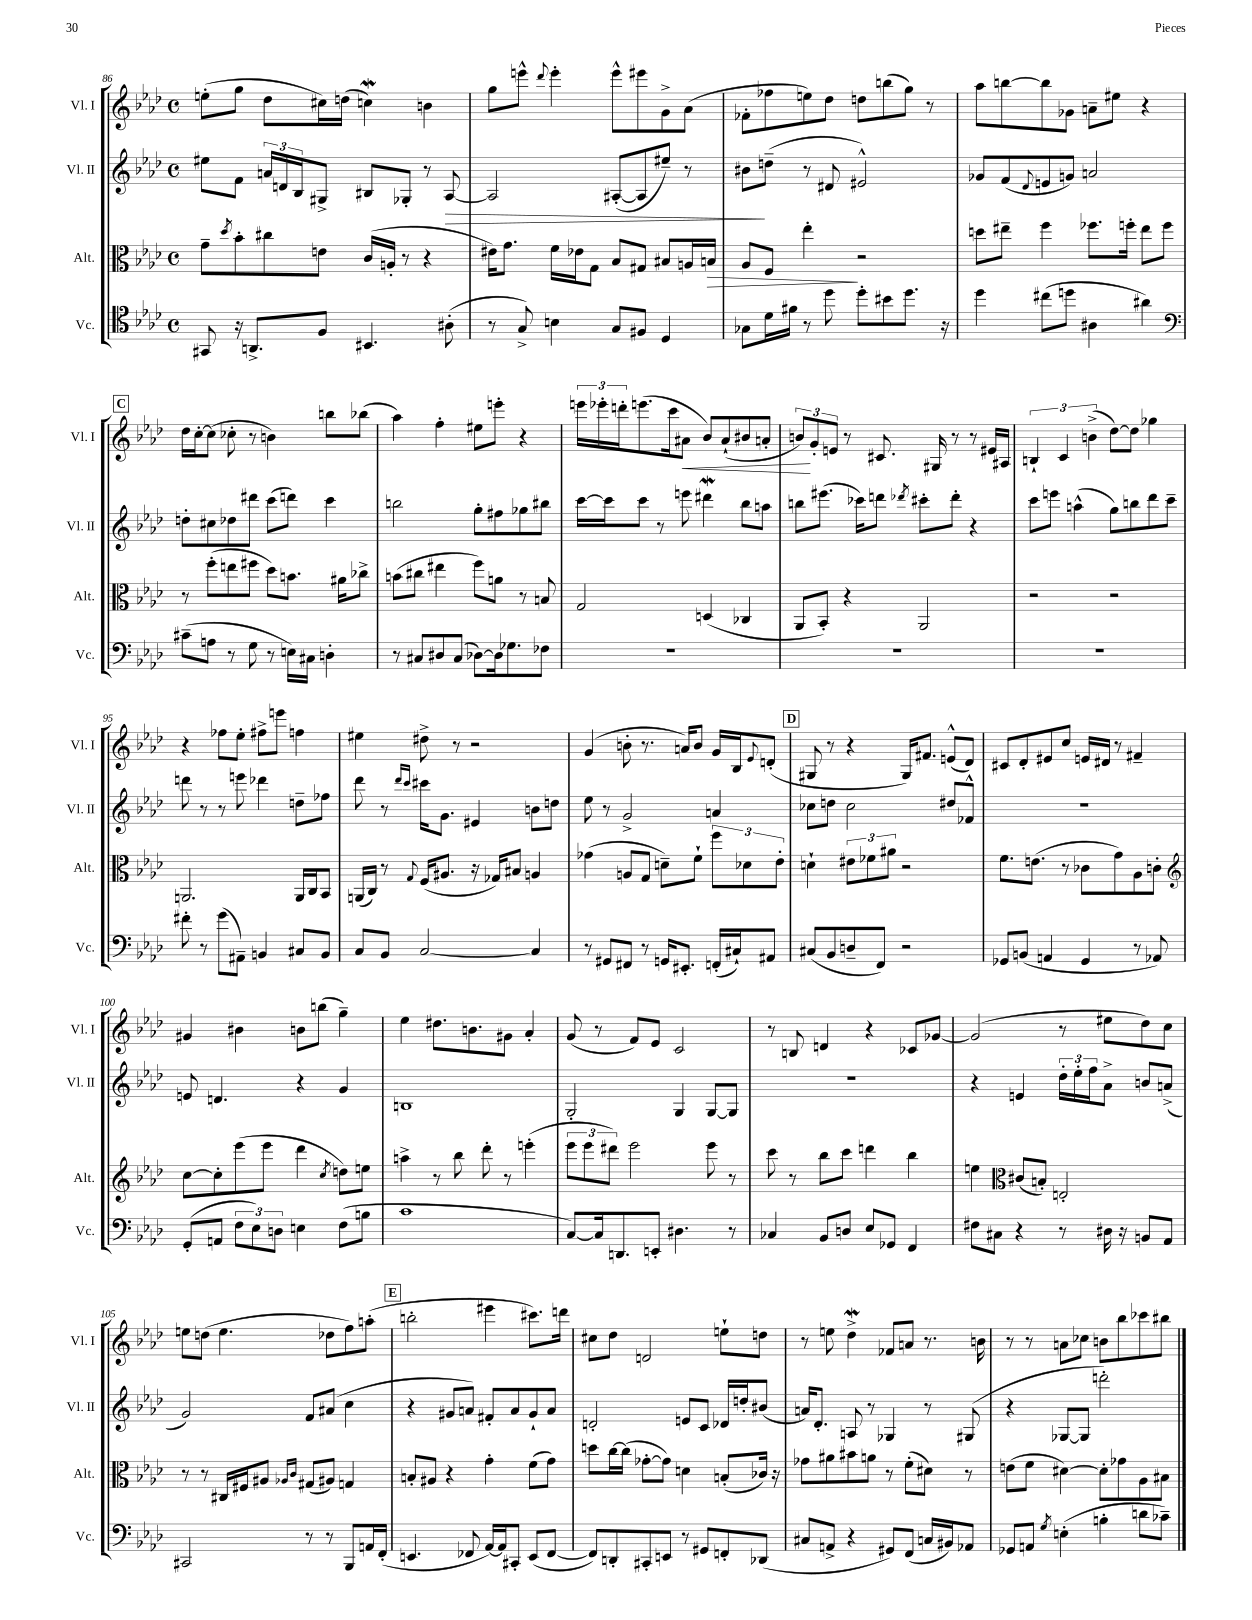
<<
\new StaffGroup <<
\new Staff = "s0" \with { instrumentName = "Vl. I" shortInstrumentName = "Vl. I" } {
    \clef treble \key aes \major \defaultTimeSignature \time 4/4
    e''8-.( g''8 des''8 cis''16) d''16( c''4\mordent) b'4 |
    g''8 e'''8-^ \appoggiatura { des'''8 } e'''4-. e'''8-^ eis'''8 g'8-> aes'8( |
    fes'8-. fes''8 e''8) des''8 d''8 b''8( g''8) r8 |
    aes''8 b''8~ b''8 ges'8 a'8-- eis''8 r4 |
    \mark \markup { \box "C" } des''16 c''16~-. c''8( ces''8-. r8 b'4) b''8 bes''8( |
    aes''4) f''4-. eis''8 e'''8-. r4 |
    \tuplet 3/2 { e'''16 ees'''16-. d'''16-. } e'''8.( c'''16 ais'8\< bes'8) ais'8-!( bis'8 a'8-. |
    \tuplet 3/2 { b'8\!) g'8-. e'8 } r8 cis'8. gis16 r8 r8 eis'16 ais16 |
    \tuplet 3/2 { b4-! c'4 b'4->( } des''8~) des''8 ges''4 |
    r4 fes''8 ees''8-. fis''8-> e'''8 f''4 |
    eis''4 dis''8-> r8 r2 |
    g'4( b'8-. r8. a'16) b'8 g'16 bes16 \appoggiatura { ees'8 } d'8-.( |
    \mark \markup { \box "D" } gis8 r8 r4 gis16) fis'8. e'8-^( des'8) |
    cis'8 des'8-. eis'8 c''8 e'16 dis'16 r8 fis'4-- |
    gis'4 bis'4 b'8 b''8( g''4--) |
    ees''4 dis''8. b'8. gis'8 aes'4-. |
    g'8( r8 f'8) ees'8 c'2 |
    r8 b8 d'4 r4 ces'8 ges'8~ |
    ges'2( r8 eis''8 des''8) c''8 |
    e''8 d''8( e''4. des''8 f''8) a''8-.( |
    \mark \markup { \box "E" } b''2-. eis'''4 cis'''8.) d'''16 |
    cis''8 des''8 d'2 e''8-! d''8 |
    r8 e''8 des''4->\mordent fes'8 a'8 r8. b'16 |
    r8 r8 a'8 ces''8 b'8 bes''8 ces'''8 bis''8 \bar "|." |
}
\new Staff = "s1" \with { instrumentName = "Vl. II" shortInstrumentName = "Vl. II" } {
    \clef treble \key aes \major \defaultTimeSignature \time 4/4
    eis''8 f'8 \tuplet 3/2 { a'16 d'16 bes16 } gis8-> bis8 ges8-. r8 aes8~\> |
    aes2 ais8~-.( ais8 eis''8--) r8 |
    bis'8\! d''8--( r8 dis'8 eis'2-^) |
    ges'8 f'8( \appoggiatura { des'8 } e'8 g'8) a'2 |
    \mark \markup { \box "C" } d''8-. cis''8 des''8 dis'''8 c'''8( d'''8) c'''4 |
    b''2 g''8-. fis''8 ges''8 bis''8 |
    c'''16~ c'''16 c'''8 r8 e'''8 dis'''4\mordent bes''8 a''8 |
    b''8 eis'''8.( ces'''16) d'''8 \acciaccatura { des'''8 } cis'''8-. des'''8-. r4 |
    c'''8 e'''8 a''4-^( g''8) b''8 des'''8 c'''8-- |
    d'''8 r8 r8 e'''8 des'''4 d''8-- fes''8 |
    des'''8 r8 \grace { des'''16 c'''16 } cis'''16 g'8. eis'4 b'8 d''8 |
    ees''8 r8 g'2-> a'4 |
    \mark \markup { \box "D" } ces''8 d''8 ces''2 dis''8 fes'8-^ |
    r1 |
    e'8 d'4. r4 g'4 |
    b1 |
    g2-. g4 g8~ g8 |
    R1 |
    r4 e'4 \tuplet 3/2 { des''16-. ees''16-. f''16 } aes'8-> b'8 a'8->( |
    g'2) f'8 ais'8( c''4 |
    \mark \markup { \box "E" } r4 gis'8 a'8) fis'8-. a'8 gis'8-! a'8 |
    d'2-. e'8 c'8 des'16 d''16-. bis'8( |
    a'16) des'8.-. a8 r8 ges4 r8 gis8( |
    r4 ges8~ ges8 d'''2-.) \bar "|." |
}
\new Staff = "s2" \with { instrumentName = "Alt." shortInstrumentName = "Alt." } {
    \clef alto \key aes \major \defaultTimeSignature \time 4/4
    g'8-- \acciaccatura { des''8 } bes'8-. cis''8 e'8 c'16( a16-. r8 r4 |
    eis'16) g'8. f'16 ees'16 g8 bes8 gis8 bis8 a16 b16\> |
    aes8 f8 ees''4-.\! r2 |
    d''8 eis''8-- f''4 fes''8. f''16-. eis''8 f''8 |
    \mark \markup { \box "C" } r8 f''8-.( e''8 fis''8 des''8) b'8. ais'16 ces''8-> |
    b'8( cis''8 eis''4 f''8) a'8 r8 b8 |
    g2 d4( ces4 |
    aes,8 bes,8-.) r4 aes,2 |
    r2 r2 |
    a,2. a,16 c16 bes,8 |
    a,16( c16) r8 \appoggiatura { g8 } f16( ais8. r16 ges16) bis8 a4 |
    ges'4( a8 g8 d'8--) f'8-! \tuplet 3/2 { f''8 des'8 ees'8-. } |
    \mark \markup { \box "D" } d'4-! \tuplet 3/2 { eis'8 fes'8 ais'8 } r2 |
    f'8. e'8.( r8 ces'8 g'8) aes8 c'8-. |
    \clef treble c''8~ c''8-. ees'''8( ees'''8 des'''4 \acciaccatura { c''8 } d''8) e''8 |
    a''4-> r8 bes''8 des'''8-. r8 e'''4-.( |
    \tuplet 3/2 { ees'''8 ees'''8 dis'''8) } ees'''2 ees'''8 r8 |
    c'''8 r8 bes''8 c'''8 d'''4 bes''4 |
    e''4 \clef alto cis'8( b8-.) e2-. |
    r8 r8 cis16 fis16 ais8 \grace { aes16 c'16 } gis8( ais8) g4 |
    \mark \markup { \box "E" } b8-. ais8 r4 g'4-. f'8( g'8) |
    d''8 c''16~ c''16( ges'8~-. ges'8) d'4 b8-.( ces'16) r16 |
    ges'8 ais'8 bis'8 a'8 r8 f'8-.( dis'8) r8 |
    e'8( f'8 dis'4~) dis'8-. ges'8 aes8 bis8 \bar "|." |
}
\new Staff = "s3" \with { instrumentName = "Vc." shortInstrumentName = "Vc." } {
    \clef tenor \key aes \major \defaultTimeSignature \time 4/4
    gis,8 r16 a,8.-> f8 bis,4. ais8-.( |
    r8 g8->) b4 g8 fis8 des4 |
    ges8 des'16 fis'16 r8 des''8 des''8-. bis'8 des''8. r16 |
    des''4 cis''8( d''8 ais4 ais'4) |
    \mark \markup { \box "C" } \clef bass cis'8--( a8 r8 g8 r8 e16) cis16 d4-. |
    r8 cis8 dis8 cis8( des8~) des16 ges8. fes8 |
    R1 |
    R1 |
    R1 |
    fis'8-. r8 g'8( ais,8--) b,4 cis8 b,8 |
    c8 bes,8 c2~ c4 |
    r8 gis,8 fis,8 r8 g,16 eis,8.-. f,16-.( cis16-!) ais,8 |
    \mark \markup { \box "D" } cis8( bes,8 d8-- f,8) r2 |
    ges,8 b,8( a,4 ges,4 r8 aes,8) |
    g,8-.( a,8 \tuplet 3/2 { f8 ees8) d8 } e4 f8( b8 |
    c'1 |
    c8~) c16 d,8. e,8-. dis4. r8 |
    ces4 bes,8 d8 ees8 ges,8 f,4 |
    fis8 cis8 r4 r8 dis16 r16 b,8 aes,8 |
    cis,2 r8 r8 bes,,8 a,16 f,16-.( |
    \mark \markup { \box "E" } e,4. fes,8 aes,16~) aes,16 cis,8-. e,8( fes,8~ |
    fes,8) d,8-. cis,8-. e,8 r8 gis,8 f,8-. des,8( |
    cis8 a,8-> r4 gis,8) f,8( c16 bis,16) aes,8 |
    ges,8 a,8 \acciaccatura { g8 } e4-.( b4-. d'8 ces'8--) \bar "|." |
}
>>
>>
\layout { \context { \Score currentBarNumber = #86 } }
